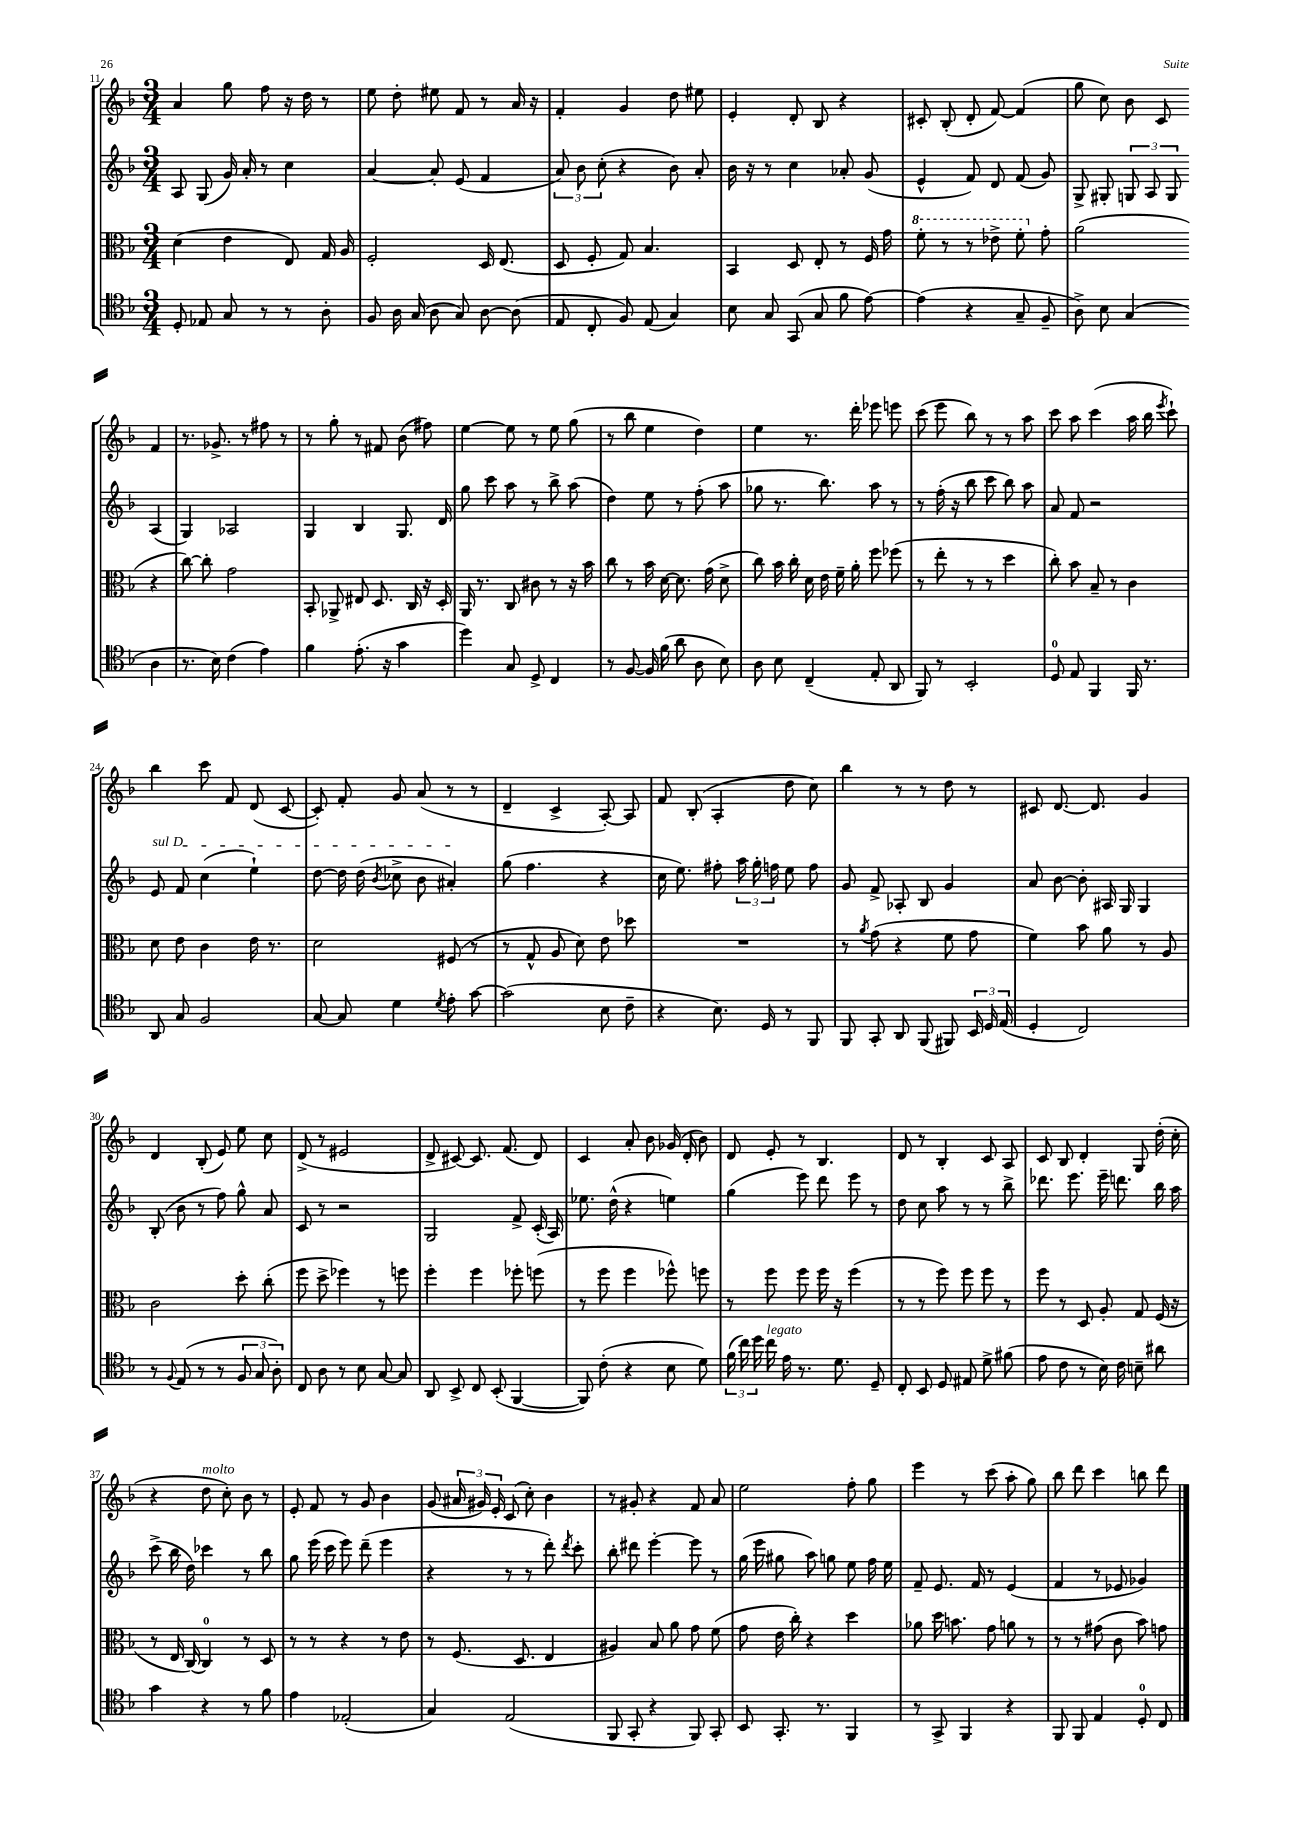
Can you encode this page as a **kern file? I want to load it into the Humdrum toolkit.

**kern	**kern	**kern	**kern
*staff4	*staff3	*staff2	*staff1
*clefC4	*clefC3	*clefG2	*clefG2
*k[b-]	*k[b-]	*k[b-]	*k[b-]
*M3/4	*M3/4	*M3/4	*M3/4
8D'	(4d	8A	4a
8E-	.	(8G	.
8G	4e	16g)	8gg
.	.	16a'	.
8r	.	8r	8ff
8r	8E)	4cc	16r
.	.	.	16dd
8A'	16G	.	8r
.	16A	.	.
=	=	=	=
8F	2F'	[4a	8ee
16A	.	.	8dd'
(16G	.	.	.
8A	.	8a']	8ee#
8G)	.	(8e	8f
[8A	16D	4f	8r
.	(8.E	.	.
(8A]	.	.	16a
.	.	.	16r
=	=	=	=
8E	8D	12a)	4f'
.	.	12b-	.
8C'	8F'	.	.
.	.	(12cc'	.
8F)	8G)	4r	4g
(8E	4.B-	.	.
4G)	.	8b-)	8dd
.	.	8a'	8ee#
=	=	=	=
8B-	4BB-	16b-	4e'
.	.	16r	.
8G	.	8r	.
(8GG	8D	4cc	8d'
8G	8E'	.	8B-
8f	8r	8a-'	4r
[8e)	16F	(8g	.
.	16g	.	.
=	=	=	=
(4e]	8ff'	4e^^	8c#'
.	8r	.	(8B-'
4r	8r	8f)	8d'
.	8ee-^	8d	[8f)
8G~	8ff'	(8f	(4f]
8F~	8g'	8g)	.
=	=	=	=
8A^)	(2a	8G^	8gg
8B-	.	8G#'	8cc)
(4G	.	12G	8b-
.	.	12A	.
.	.	.	8c
.	.	12G	.
4A	4r	(4A	4f
=	=	=	=
8.r	[8cc)	4G)	8.r
.	8cc']	.	.
16B-)	.	.	8.g-^
(4c	2g	2A-	.
.	.	.	8r
4e)	.	.	8ff#
.	.	.	8r
=	=	=	=
4f	8BB-'	4G	8r
.	8AA-^	.	8gg'
(8.e'	8E#	4B-	8r
.	8.D	.	8f#
16r	.	.	.
4g	.	8.G	(8b-
.	16C	.	.
.	16r	.	8ff#)
.	16D'	16d	.
=	=	=	=
4dd)	16AA	8gg	[4ee
.	8.r	.	.
.	.	8ccc	.
8G	8C	8aa	8ee]
8D^	8c#	8r	8r
4C	8r	8bb-^	8ee
.	16r	(8aa	(8gg
.	16b-	.	.
=	=	=	=
8r	8cc	4dd)	8r
[8F	8r	.	8bb-
16F]	16b-	8ee	4ee
(16f	[16d	.	.
8a	8.d]	8r	.
8A	.	(8ff'	4dd)
.	(16g	.	.
8B-)	8d^	8aa	.
=	=	=	=
8A	8cc)	8gg-	4ee
8B-	16b-	8.r	.
.	16cc'	.	.
(4C~	16d	.	8.r
.	16e	8.bb-)	.
.	16f~	.	.
.	16a'	.	16ddd'
8E'	8ff	8aa	8eee-
8AA	(8ff-	8r	8eee
=	=	=	=
8FF)	8r	8r	(8ccc
8r	8ee'	(16ff'	8eee
.	.	16r	.
2BB-'	8r	8bb-	8bb-)
.	8r	8ccc	8r
.	4dd	8bb-)	8r
.	.	8aa	8aa
=	=	=	=
8D	8cc')	8a	8ccc
8E	8b-	8f	8aa
4FF	8B-~	2r	(4ccc
.	8r	.	.
16FF	4c	.	16aa
8.r	.	.	16bb-
.	.	.	8qeee
.	.	.	8ccc`)
=	=	=	=
8AA	8d	8e	4bb-
8G	8e	8f	.
2F	4c	(4cc	8ccc
.	.	.	8f
.	16e	4ee`)	(8d
.	8.r	.	.
.	.	.	[8c
=	=	=	=
[8G	2d	[8dd	8c'])
8G]	.	16dd]	8f'
.	.	(16dd	.
.	.	8qb-	.
4d	.	8cc-^	8g
.	.	8b-	(8a
8qd	.	.	.
8e'	(8F#	4a#')	8r
[8g	8r	.	8r
=	=	=	=
(2g]	8r	(8gg	4d~
.	8G^^	4.ff	.
.	8A	.	4c^
.	8d)	.	.
8B-	8e	4r	[8A')
8c~	8dd-	.	8A]
=	=	=	=
4r	2.r	16cc	8f
.	.	8.ee)	.
.	.	.	(8B-'
8.B-)	.	8ff#'	4A'
.	.	24aa	.
.	.	24gg'	.
16D	.	.	.
.	.	24ff	.
8r	.	8ee	8dd
8FF	.	8ff	8cc)
=	=	=	=
8FF	8r	8g	4bb-
.	8qa	.	.
8GG'	(8g	8f^	.
8AA	4r	8A-'	8r
(8FF	.	8B-	8r
8FF#)	8f	4g	8dd
24BB-	8g	.	8r
24D	.	.	.
(24E	.	.	.
=	=	=	=
4D'	4f)	8a	8c#
.	.	[8b-	[8.d
2C)	8b-	8b-']	.
.	.	.	8.d]
.	8a	16A#	.
.	.	16G	.
.	8r	4G	4g
.	8A	.	.
=	=	=	=
8r	2c	(8B-'	4d
8qqF	.	.	.
(8E	.	8b-	.
8r	.	8r	(8B-'
8r	.	8ff)	8e)
12F	8dd'	8gg^^	8ee
12G	.	.	.
.	(8cc'	8a	8cc
12A')	.	.	.
=	=	=	=
8C	8ff	8c	(8d^
8A	8dd^	8r	8r
8r	4ff-)	2r	2e#
8B-	.	.	.
[8G	8r	.	.
8G]	8ff	.	.
=	=	=	=
8AA	4ff'	2G	8d^
8BB-^	.	.	[8c#)
8C	4ff	.	8.c#]
(8BB-'	.	.	.
.	.	.	(8.f
[4FF	8ff-'	8f^	.
.	(8ff	(16c'	8d)
.	.	16A)	.
=	=	=	=
8FF])	8r	8.ee-	4c
(8c'	8ff	.	.
.	.	(16dd^^	.
4r	4ff	4r	8a'
.	.	.	8b-
8B-	8ff-^^)	4ee)	(16g-
.	.	.	16d'
8d)	8ff	.	8b-)
=	=	=	=
(24f	8r	(4gg	8d
24cc)	.	.	.
24dd	.	.	.
16cc	8ff	.	8e'
16e	.	.	.
8.r	8ff	8eee)	8r
.	16ff	8ddd	4.B-
8.d	16r	.	.
.	(4ff	8eee	.
8D~	.	8r	.
=	=	=	=
8C'	8r	8dd	8d
8BB-	8r	8cc	8r
8D	8ff)	8aa	4B-'
8E#	8ff	8r	.
8d^	8ff	8r	8c
(8f#	8r	8bb-^	8A
=	=	=	=
8e	8ff	8.ddd-	8c
8c	8r	.	8B-
.	.	8.eee	.
8r	8D	.	4d'
16B-)	8A'	16eee~	.
16c	.	8.ddd	.
8B~	8G	.	8G
8a#	(16F	16bb-	(16dd'
.	16r	16aa	16cc'
=	=	=	=
4g	8r	(8ccc^	4r
.	16E	16bb-	.
.	[16C)	16dd)	.
4r	4C]	4ccc-	8dd
.	.	.	8cc')
8r	8r	8r	8b-
8f	8D	8bb-	8r
=	=	=	=
4e	8r	8gg	8e'
.	8r	(16eee	8f
.	.	16ccc	.
(2E-'	4r	8eee)	8r
.	.	(8ddd~	8g
.	8r	4eee	4b-
.	8e	.	.
=	=	=	=
4G)	8r	4r	(8g
.	(8.F	.	24a#
.	.	.	24g#)
.	.	.	24e'
(2E	.	8r	(8c
.	8.D	.	.
.	.	8r	8cc')
.	4E	8ddd')	4b-
.	.	8qddd	.
.	.	8ccc'	.
=	=	=	=
8FF	4A#)	8bb-'	8r
8GG'	.	8ddd#	8g#'
4r	8B-	[4eee'	4r
.	8a	.	.
8FF)	8g	8eee]	8f
8GG'	(8f	8r	8a
=	=	=	=
8BB-	8g	(16gg	2ee
.	.	16eee	.
8.GG'	16e	8gg#	.
.	16cc')	.	.
.	4r	8aa)	.
8.r	.	.	.
.	.	8gg	.
4FF	4dd	8ee	8ff'
.	.	16ff	8gg
.	.	16ee	.
=	=	=	=
8r	8a-	8f~	4eee
8GG^	16dd	8.e	.
.	8.b	.	.
4FF	.	.	8r
.	.	16f	.
.	8g	8r	(8ccc
4r	8a	(4e	8aa'
.	8r	.	8gg)
=	=	=	=
8FF	8r	4f	8bb-
8FF	8r	.	8ddd
4E	(8g#	8r	4ccc
.	8c	8e-	.
8D'	8b-)	4g-)	8bb
8C	8g	.	8ddd
==	==	==	==
*-	*-	*-	*-
